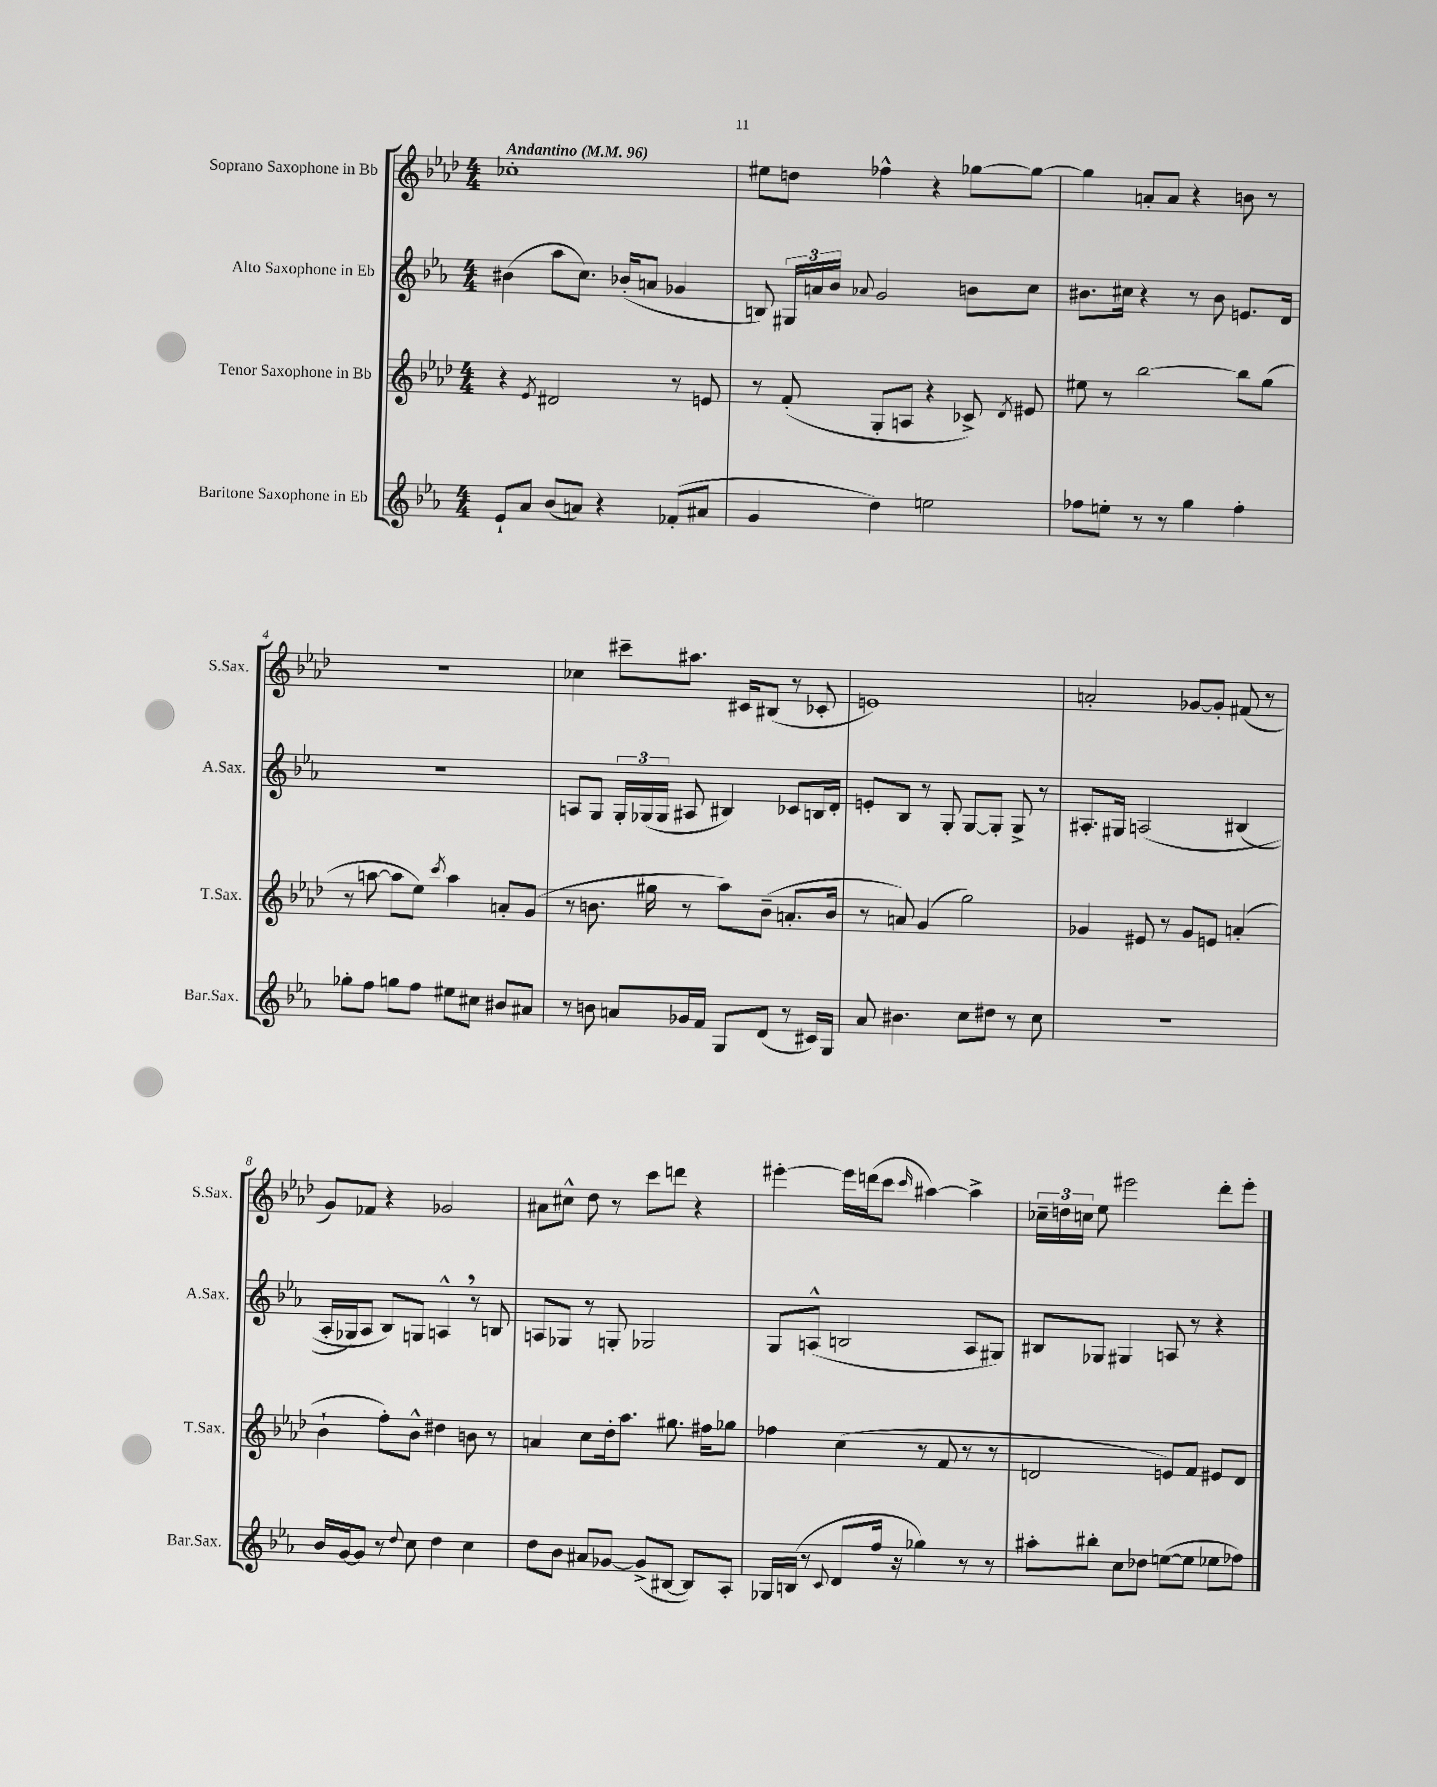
<<
\new StaffGroup <<
\new Staff = "s0" \with { instrumentName = "Soprano Saxophone in Bb" shortInstrumentName = "S.Sax." } {
    \clef treble \key aes \major \numericTimeSignature \time 4/4 \tempo "Andantino" 4 = 96
    \autoBeamOff ces''1-. |
    eis''8[ d''8] fes''4-^ r4 ges''8[~ ges''8]~ |
    ges''4 a'8[-. a'8] r4 b'8 r8 |
    r1 |
    ces''4 cis'''8[-- ais''8.] cis'16[ bis8]( r8 ces'8-. |
    e'1) |
    a'2-. ges'8[~ ges'8]-. fis'8( r8 |
    g'8[) fes'8] r4 ges'2 |
    ais'8[ cis''8]-^ des''8 r8 c'''8[ d'''8] r4 |
    eis'''4~-. eis'''16[ d'''16( c'''8] \grace { c'''16 } ais''4~) ais''4-> |
    \tuplet 3/2 { ces''16[-- d''16 c''16] } ees''8 eis'''2 des'''8[-. eis'''8]-. \bar "|." |
}
\new Staff = "s1" \with { instrumentName = "Alto Saxophone in Eb" shortInstrumentName = "A.Sax." } {
    \clef treble \key ees \major \numericTimeSignature \time 4/4
    \autoBeamOff bis'4( aes''8[ c''8.]) bes'16[-.( a'8] ges'4 |
    b8) \tuplet 3/2 { gis16[ a'16 bes'16] } \appoggiatura { aes'8 } g'2 b'8[ c''8] |
    bis'8.[ cis''16] r4 r8 bis'8 e'8.[ d'16] |
    R1 |
    a8[ g8] \tuplet 3/2 { g16[-. ges16( ges16] } ais8 bis4) ces'8[ b16 d'16]-. |
    e'8[-. bes8] r8 g8-. g8[~ g8]-. g8-> r8 |
    ais8.[-. gis16] a2\( bis4( |
    aes16[-. ges16) aes8] bes8[\) g8] a4-^ \breathe r8 b8 |
    a8[ ges8] r8 g8-. ges2 |
    g8[ a8]-^( b2 a8[ gis8]) |
    bis8[ ges8] gis4 a8 r8 r4 \bar "|." |
}
\new Staff = "s2" \with { instrumentName = "Tenor Saxophone in Bb" shortInstrumentName = "T.Sax." } {
    \clef treble \key aes \major \numericTimeSignature \time 4/4
    \autoBeamOff r4 \acciaccatura { ees'8 } dis'2 r8 e'8 |
    r8 f'8-.( g8[-. a8] r4 ces'8->) \acciaccatura { des'8 } eis'8 |
    eis''8 r8 bes''2~ bes''8[ g''8]( |
    r8 a''8~ a''8[ ees''8]) \acciaccatura { c'''8 } a''4 a'8[-. g'8]( |
    r8 b'8. gis''16 r8 aes''8[) b'8]--( a'8.[-. b'16] |
    r8 a'8) g'4( g''2) |
    ges'4 eis'8 r8 ges'8[ e'8] a'4-.( |
    bes'4-! f''8[-.) bes'8]-^ dis''4 b'8 r8 |
    a'4 c''8[ des''16-. aes''8.] gis''8. fis''16[ ges''8] |
    fes''4 c''4( r8 f'8 r8 r8 |
    d'2 e'8[) f'8] eis'8[ d'8] \bar "|." |
}
\new Staff = "s3" \with { instrumentName = "Baritone Saxophone in Eb" shortInstrumentName = "Bar.Sax." } {
    \clef treble \key ees \major \numericTimeSignature \time 4/4
    \autoBeamOff ees'8[-! aes'8] bes'8[( a'8]) r4 fes'8[-.( ais'8] |
    g'4 d''4) e''2 |
    fes''8[ e''8]-. r8 r8 g''4 fes''4-. |
    ges''8[-. f''8] g''8[ f''8] eis''8[ cis''8] bis'8[ ais'8] |
    r8 b'8 a'8[ ges'16 f'16] g8[ d'8]( r8 cis'16[) g16] |
    aes'8 bis'4. c''8[ dis''8] r8 c''8 |
    r1 |
    bes'16[ g'16~ g'8] r8 \appoggiatura { d''8 } c''8 d''4 c''4 |
    d''8[ bes'8] ais'8[ ges'8]~ ges'8[->( bis8]~ bis8[) aes8]-. |
    ges16[ b16]( r8 \appoggiatura { c'8 } d'8[ f''16] r16 ges''4) r8 r8 |
    ais''8[-. bis''8]-. c''8[ des''8] e''8[~( e''8] ees''8[ fes''8]) \bar "|." |
}
>>
>>
